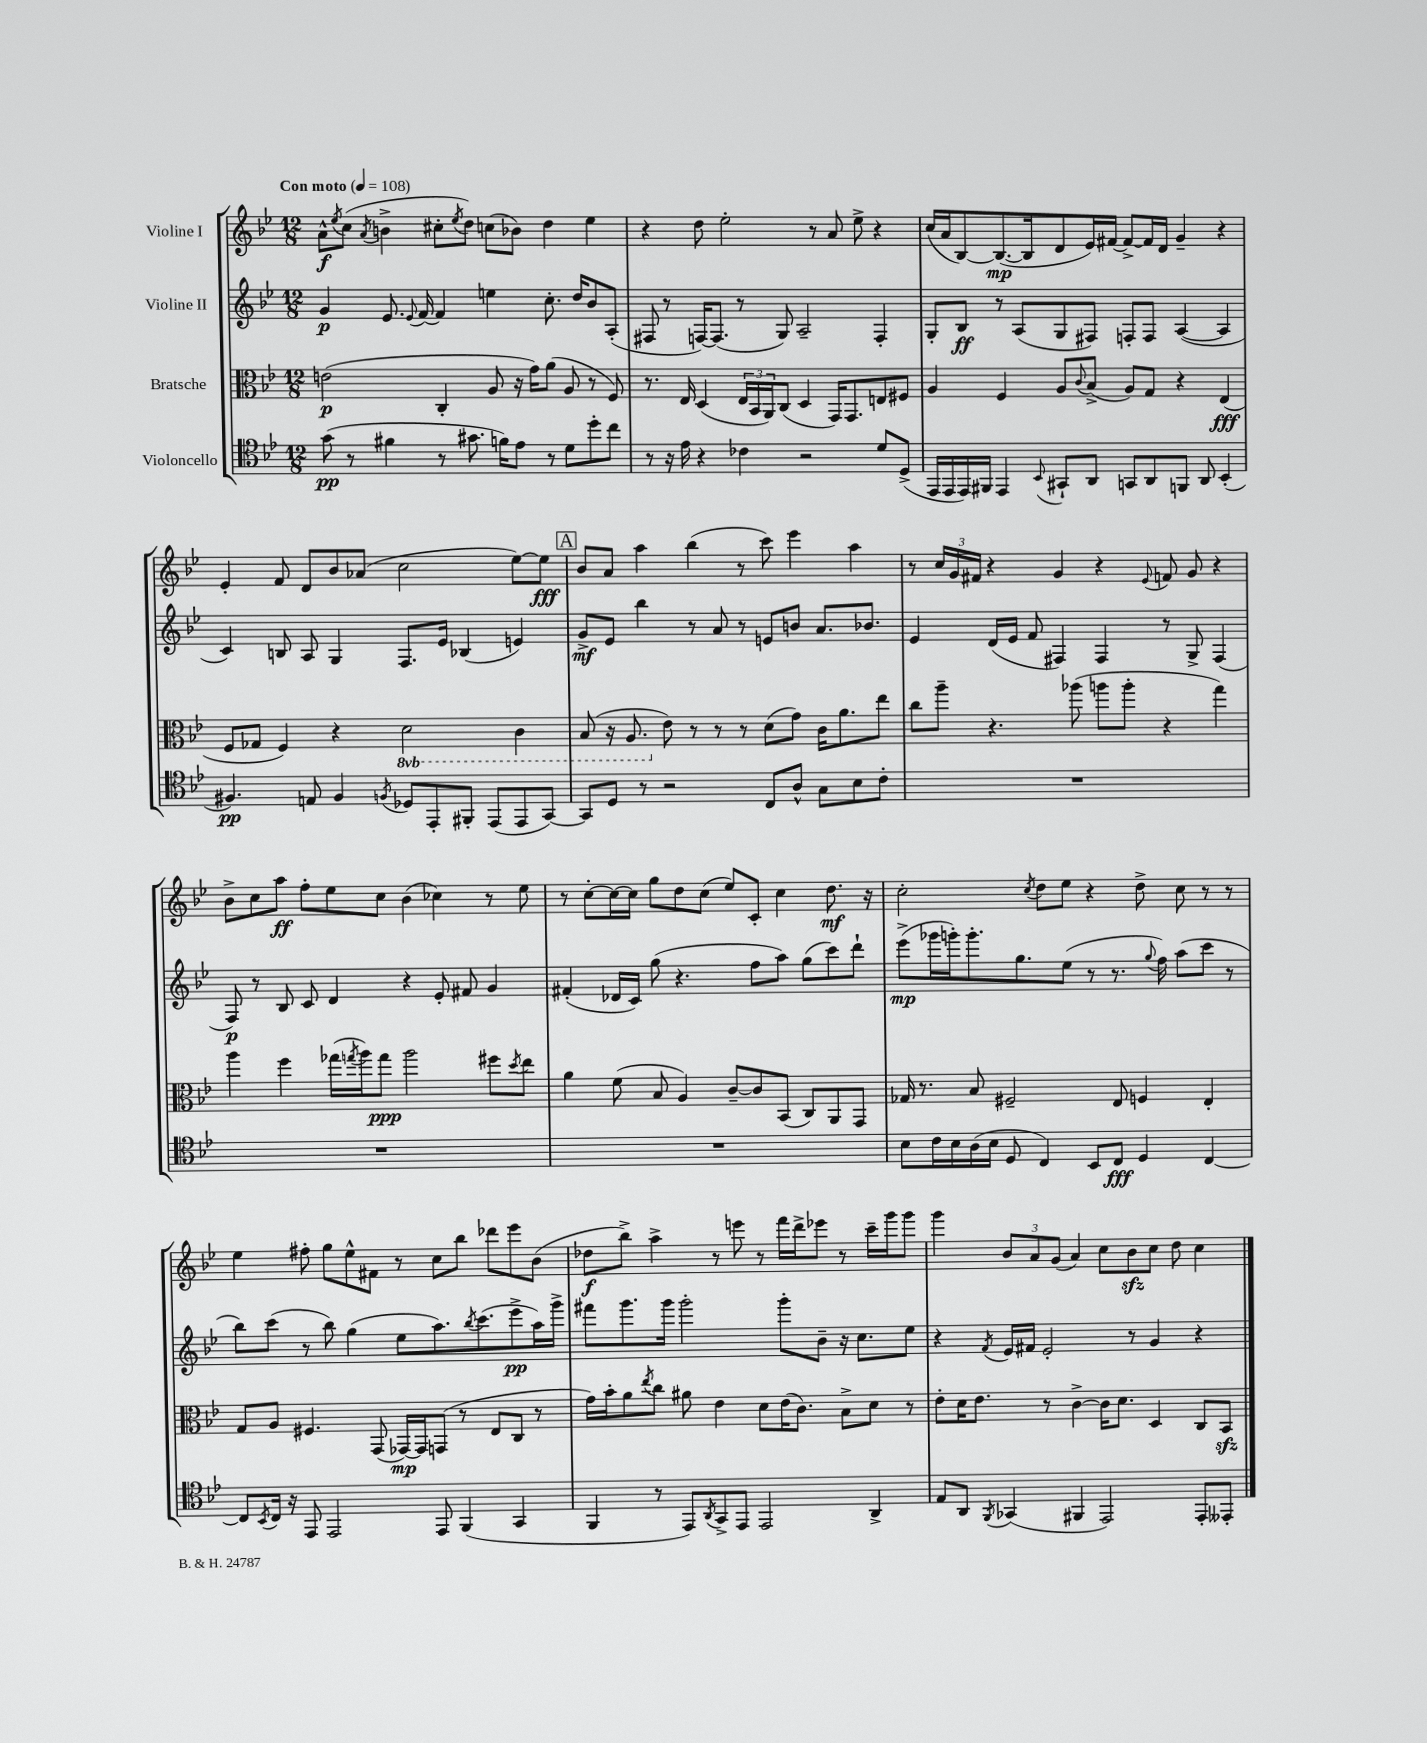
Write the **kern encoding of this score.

**kern	**kern	**kern	**kern
*staff4	*staff3	*staff2	*staff1
*clefC4	*clefC3	*clefG2	*clefG2
*k[b-e-]	*k[b-e-]	*k[b-e-]	*k[b-e-]
*M12/8	*M12/8	*M12/8	*M12/8
*MM108	*MM108	*MM108	*MM108
(8g\	(2e\	4g/	8a^^\L
.	.	.	8qee-/
8r	.	.	(8cc\J
.	.	.	8qa/
4f#\	.	8.e-/	4b^\
.	.	8qqe-/	.
.	.	[16f/	.
8r	4C'/	4f/]	8cc#'\L
.	.	.	8qee-/
8.g#\	.	.	8dd\J)
.	8A/	4ee\	(8cc\L
16f\LK)	.	.	.
8e-\J	16r	.	8b-\J)
.	16g\LK)	.	.
8r	(8a\J	8.cc'\	4dd\
8d\L	8A/	.	.
.	.	16dd/LK	.
8dd'\	8r	8b-/	4ee-\
8cc\J	8F/)	(8A'/J	.
=	=	=	=
8r	8.r	8F#/	4r
16r	.	8r	.
16e-\	16E-/	.	.
4r	(4D/	[16F/LK)	8dd\
.	.	(8.F/]J	.
.	.	.	2ee-'\
4c-\	24E-/LL	8r	.
.	24BB-/	.	.
.	24AA/J)	.	.
.	(8C/J	8G/)	.
2r	4D/	2A~/	.
.	.	.	8r
.	16GG/LK)	.	8a/
.	8.GG/	.	.
.	.	.	8ee-^\
8d/L	8E/	4F'/	4r
(8D^/J	8F#/J	.	.
=	=	=	=
16EE-/LL	4A/	8G'/L	(16cc/LL
16EE-/	.	.	16a/J
16EE-/)	.	8B-/J	[8B-/)
16FF#/JJ	.	.	.
4EE-/	4F/	8r	(8.B-/_
.	.	(8A/L	.
.	.	.	16B-/]k
8qqBB-/	.	.	.
8GG#`/L	8A/L	8G/	8d/
.	8qqc/	.	.
8AA/J	(8B-^/J	8F#/J)	16e-/L)
.	.	.	[16f#/JJ
8GG/L	8A/L)	8F'/L	8f#^/_L
8AA/	8G/J	8F/J	16f#/]L
.	.	.	16d/JJ
8FF/J	4r	([4A/	4g~/
8AA/	.	.	.
(4BB-'/	(4E-/	4A/]	4r
=	=	=	=
4.F#/)	8F/L	4c/)	4e-'/
.	8G-/J	.	.
.	4F/)	8B/	8f/
8E/	.	8A/	8d/L
4F#/	4r	4G/	8b-/
.	.	.	(8a-/J
8qF/	.	.	.
8D-/L	2D\	8.F/L	2cc\
8EE-'/	.	.	.
.	.	16e-/Jk	.
8FF#'/J	.	(4B-/	.
(8EE-/L	.	.	.
8EE-/	4C\	4e/)	[8ee-\L)
[8GG/J)	.	.	8ee-\]J
=	=	=	=
8GG/]L	(8BB-/	8g^/L	8b-/L
8D/J	16r	8e-/J	8a/J
.	8.AA/	.	.
8r	.	4bb-\	4aa\
2r	8e-\)	.	.
.	8r	8r	(4bb-\
.	8r	8a/	.
.	8r	8r	8r
8C/L	(8d\L	8e/L	8ccc\)
8A^^/J	8g\J)	8b/J	4eee-\
8G\L	16c\LK	8.a/L	.
.	8.a\	.	.
8B-\	.	.	4aa\
.	.	8.b-/J	.
8c'\J	8ee-\J	.	.
=	=	=	=
1.r	8cc\L	4e-/	8r
.	8aa~\J	.	24cc/LL
.	.	.	24g/
.	.	.	24f#/JJ
.	4.r	(16d/LL	4r
.	.	16e-/JJ	.
.	.	8f/	.
.	.	4F#/)	4g/
.	(8aa-\	.	.
.	8aa\L	4F#/	4r
.	8aa'\J	.	.
.	.	.	8qqe-/
.	4r	8r	8f/
.	.	8G^/	8g/
.	4gg\)	(4F#/	4r
=	=	=	=
1.r	4aa\	8F/)	8b-^\L
.	.	8r	8cc\
.	4ff\	8B-/	8aa\J
.	.	8c/	8ff'\L
.	(16gg-\LL	4d/	8ee-\
.	8qgg/	.	.
.	16aa\J)	.	.
.	8gg\J	.	8cc\J
.	2aa\	4r	(4b-\
.	.	8e-'/	4cc-\)
.	.	8f#/	.
.	8ff#\L	4g/	8r
.	8qdd/	.	.
.	8ee-\J	.	8ee-\
=	=	=	=
1.r	4a\	(4f#'/	8r
.	.	.	[8cc'\L
.	(8f\	16d-/LL	16cc\_L
.	.	16c/JJ)	16cc\]JJ
.	8B-/	(8gg\	8gg\L
.	4A/)	4.r	8dd\
.	.	.	(8cc\J
.	[8c~/L	.	8ee-/L)
.	8c/]	8ff\L	8c'/J
.	(8BB-/J	8aa\J)	4cc\
.	8C/L)	(8gg\L	.
.	8AA/	8ccc\)	8.dd\
.	8GG/J	8ddd`\J	.
.	.	.	16r
=	=	=	=
8B-\L	16G-/	(8eee-^\L	2cc'\
.	8.r	.	.
16c\L	.	16ggg-\L	.
16B-\	.	16ggg'\J)	.
(16A\	8B-/	8.ggg'\	.
16B-\JJ	.	.	.
8D/	2F#~/	.	.
.	.	8.gg\	.
.	.	.	8qcc/
4C/)	.	.	8dd\L
.	.	(8ee-\J	8ee-\J
8BB-/L	.	8r	4r
8C/J	8E-/	8.r	.
4D/	4F/	.	8dd^\
.	.	8qqgg/	.
.	.	16ff\)	.
.	.	(8aa\L	8cc\
[4C/	4E-'/	8ccc\J	8r
.	.	8r	8r
=	=	=	=
8C/]L	8G/L	8bb-\L)	4ee-\
8qBB-/	.	.	.
16C/Jk	8A/J	(8ccc\J	.
16r	.	.	.
8EE-/	4.F#/	8r	8ff#'\
2EE-/	.	8bb-\)	8gg\L
.	.	(4gg\	8ee-^^\
.	(8GG/	.	8f#\J
.	[16GG-/LL)	8ee-\L	8r
.	16GG-/]J	.	.
8EE-/	(8GG/J	8.aa\)	8cc\L
(4FF/	8r	.	8bb-\J
.	.	8qbb-/	.
.	.	(8.ccc\	.
.	8E-/L	.	8ddd-\L
4GG/	8C/J	8eee-^\	8eee-\
.	8r	16aa\L)	(8b-\J
.	.	16ggg^\JJ	.
=	=	=	=
4FF/	16g\LL)	8fff#\L	8dd-\L
.	16b-'\J	.	.
.	8a\	8.ggg\	8bb-^\J)
.	8qee-/	.	.
8r	8cc\J	.	4aa^\
.	.	16ggg\Jk	.
8EE-/L)	8a#\	2ggg'\	.
8qAA/	.	.	.
8GG^/	4e-\	.	8r
8EE-/J	.	.	8eee\
2EE-/	8d\L	.	8r
.	(16e-\K	8ggg'\L	16fff\LL
.	8.c\J)	.	16ddd^\J
.	.	8b-~\J	8eee-\J
.	8B-^\L	16r	8r
.	.	8.cc\L	.
4AA^/	8d\J	.	16ccc~\LL
.	.	.	16ggg\J
.	8r	8ee-\J	8ggg\J
=	=	=	=
8E-/L	8e-'\L	4r	4ggg\
8AA/J	16d\K	.	.
.	8.e-\J	.	.
8qFF/	.	8qf/	.
(4GG-/	.	16e-/LL	12b-/L
.	.	16f#/JJ	.
.	.	.	12a/
.	8r	2e-'/	.
.	.	.	(12g/J
4FF#/	[4c^\	.	4a/)
2EE-/)	16c\]LK	.	8cc\L
.	8.d\J	.	.
.	.	8r	8b-\
.	4D/	4g/	8cc\J
.	.	.	8dd\
8EE-'/L	8C/L	4r	4cc\
8EE--'/J	8BB-/J	.	.
==	==	==	==
*-	*-	*-	*-
